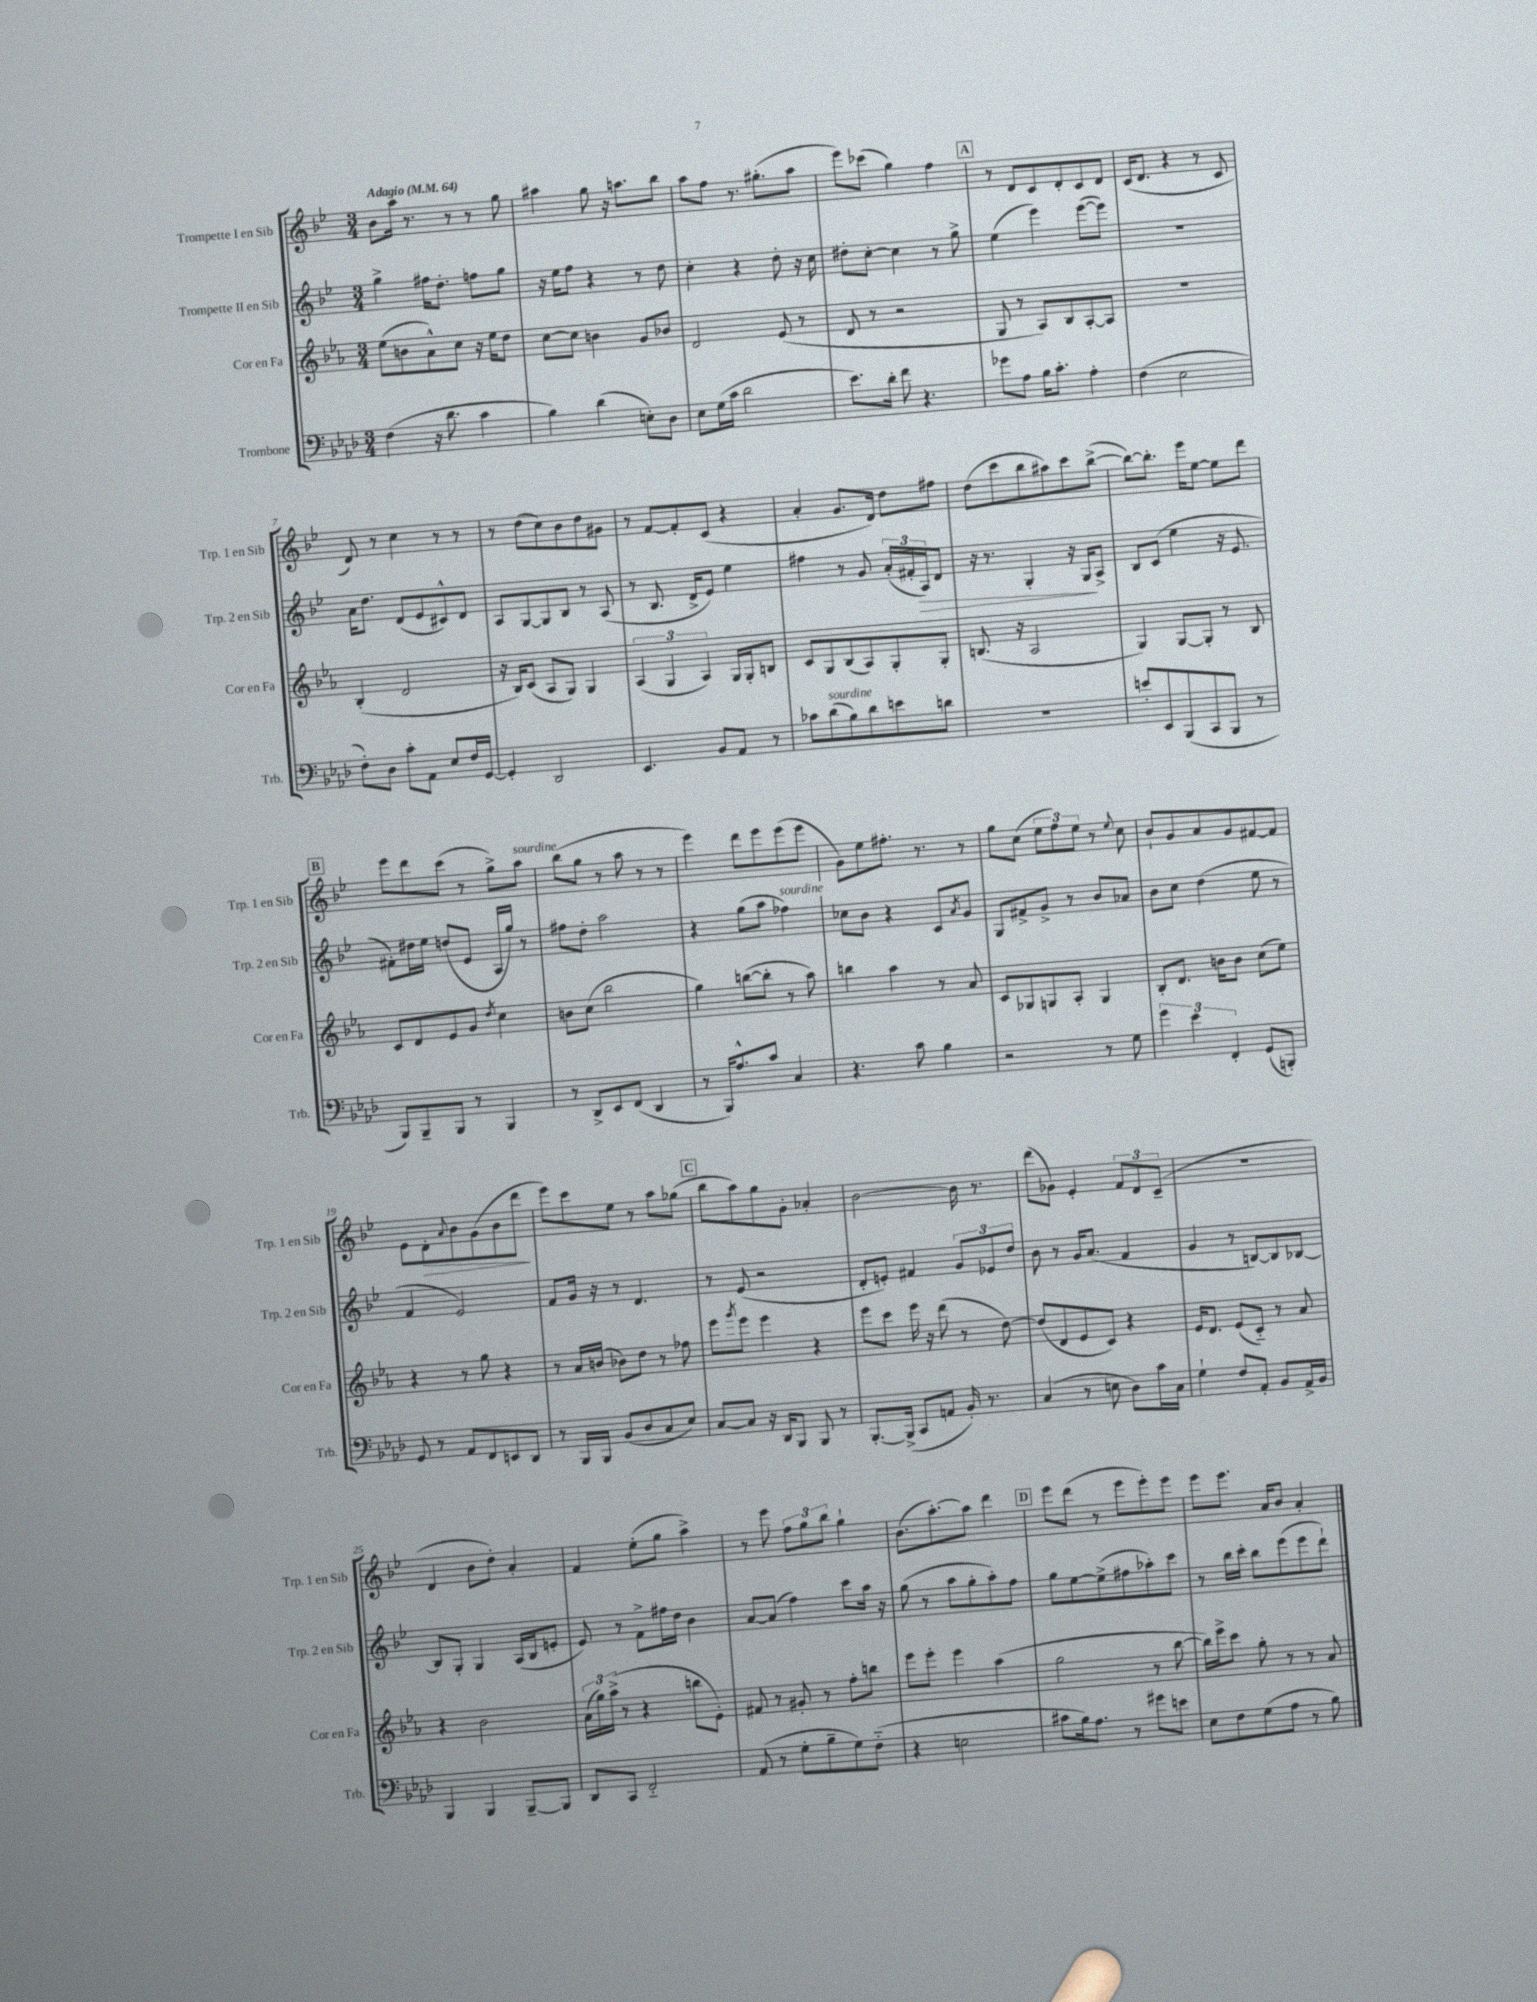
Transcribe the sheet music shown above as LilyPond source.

<<
\new StaffGroup <<
\new Staff = "s0" \with { instrumentName = "Trompette I en Sib" shortInstrumentName = "Trp. 1 en Sib" } {
    \clef treble \key bes \major \numericTimeSignature \time 3/4 \tempo "Adagio" 4 = 64
    bes'8 a''16 r8. r8 r8 g''8 |
    ais''4 g''8 r16 a''8. bes''8 |
    a''8 f''8 r8. gis''8.-.( a''8 |
    ees'''8) ces'''8( g''4) f''4 |
    \mark \markup { \box "A" } r8 d'8 c'8 d'8-. c'8 d'8 |
    c'16( d'8. r4 r8 c'8 |
    d'8) r8 c''4 r8 r8 |
    r8 d''8( c''8) bes'8 d''8 gis'8 |
    r8 f'8~ f'8-. c'8( r4 |
    a'4-. g'8. d'16) d''8 fis''8 |
    d''8( c'''8 bes''8 ais''8) c'''8 bes''8~->( |
    bes''8~) bes''8.-. ees'''16 ees''8~ ees''8 d'''8 |
    \mark \markup { \box "B" } ees'''8 d'''8 c'''8( r8 g''8->) a''8^\markup { \italic "sourdine" } |
    bes''8( g''8 r8 a''8 r8 r8 |
    ees'''4) d'''8 ees'''8 ees'''8( ees'''8 |
    g'8) ees''8 fis''8.-. r8. r8 |
    g''8 c''8( \tuplet 3/2 { ees''8 f''8) ees''8 } r8 \appoggiatura { ees''8 } c''8 |
    bes'8-! g'8 a'8 g'8 fis'8~ fis'8 |
    ees'8 d'8-.\> \appoggiatura { a'8 } bes'8 g'8( bes'8 d'''8\! |
    ees'''8) c'''8 ees''8 r8 a''8 ges''8( |
    \mark \markup { \box "C" } bes''8 a''8) g''8 g'8-. aes'4-. |
    bes'2~ bes'16 r8. |
    d'''8( ges'8) ees'4-. \tuplet 3/2 { f'8 d'8 c'8--( } |
    r2. |
    d'4 bes'8 d''8-.) a'4-. |
    f'4 ees''8-.( g''8 a''4->) |
    r8 ees'''8 \tuplet 3/2 { f''8 g''8 bes''8 } g''4-! |
    bes'8.( a''8.~-.) a''8 d'''4 |
    \mark \markup { \box "D" } ees'''8 d'''8( r8 ees'''8 ees'''8-.) ees'''8 |
    ees'''8 ees'''8. a'16 bes'8 a'4-. \bar "|." |
}
\new Staff = "s1" \with { instrumentName = "Trompette II en Sib" shortInstrumentName = "Trp. 2 en Sib" } {
    \clef treble \key bes \major \numericTimeSignature \time 3/4
    g''4-> fis''16 d''8.-. f''8 g''8 |
    r16 ees''16 f''8 r4 r8 d''8 |
    c''4-. r4 d''8-. r16 c''16 |
    dis''8-. c''8~-. c''4 r8 g''8-> |
    \mark \markup { \box "A" } ees''4( ees'''4) ees'''8~( ees'''8) |
    R2. |
    a'16 d''8. d'8( ees'8 cis'8-^) d'8 |
    a8 g8~ g8 bes8 r8 a8( |
    r8 bes8. d'16-> ees'8) ees''4 |
    fis''4 r8 g'8 \tuplet 3/2 { a'16-.( fis'16-. a16\>) } d'8 |
    r16 r8. g4-. r16 g16\! a8-> |
    bes8 c'8( ees''4 r16 ees'8. |
    \mark \markup { \box "B" } fis'8-.) dis''16 ees''16 d''8( ees'8 a16 g''16) r8 |
    fis''8 d''8-. a''2 |
    r4 g''8( a''8 fes''4^\markup { \italic "sourdine" }) |
    ces''8 bes'8 r4 c'8 \acciaccatura { a'8 } g'8 |
    g8 fis'8-> g'8-> r8 bes'8 aes'8 |
    bes'8 c''8 d''4( ees''8 r8 |
    f'4 ees'2) |
    f'8 g'16 r16 r8 d'4. |
    \mark \markup { \box "C" } r8 ees'8( r2 |
    d'8-. e'8-.) fis'4 \tuplet 3/2 { g'8 ees'8 d''8 } |
    bes'8 r8 g'16 a'8.( f'4 |
    g'4 r8 b8~) b8 bes8~ |
    bes8 g8-. g4 a16( bes16 e'8-. |
    ees'8) r8 f'8-> fis''16 d''16 bes'4 |
    a'8~ a'8( f''4) c'''8 a''16 r16 |
    g''8( r8 a''8 g''8-. a''8-.) f''8 |
    \mark \markup { \box "D" } g''8 ees''8~ ees''8->( fis''8 aes''8-.) c'''8 |
    r8 bes''16 c'''16-. bes''8 ees'''8( ees'''8 d'''8-!) \bar "|." |
}
\new Staff = "s2" \with { instrumentName = "Cor en Fa" shortInstrumentName = "Cor en Fa" } {
    \clef treble \key ees \major \numericTimeSignature \time 3/4
    ees''8( b'8 aes'8-^) c''8 r16 ees''16 d''8 |
    c''8~ c''8 b'4 g'8 bes'8 |
    d'2 ees'8( r8 |
    d'8 r8 r2 |
    \mark \markup { \box "A" } g8 r8 aes8) bes8 aes8~-. aes8 |
    R2. |
    bes4-.( d'2 |
    r16 bes16) c'8( aes8 g8) g4 |
    \tuplet 3/2 { aes4( g4 aes4) } g16 g16-. b8 |
    c'8 g8 bes8( aes8) g8-. g8-. |
    b8.( r16 aes2 |
    g4) g8~ g8-. r8 bes8 |
    \mark \markup { \box "B" } c'8 d'8 ees'8 g'8 \acciaccatura { d''8 } c''4 |
    b'8 c''8( bes''2 |
    g''4) b''8~( b''8-. r8 aes''8) |
    b''4 aes''4 r8 aes'8 |
    c'8 ges8 g8 aes8-. g4 |
    bes8-. d'8. b'16 b'8 c''8( ees''8) |
    r4 r8 g''8 r4 |
    r8 aes'16 b'16( bes'8) d''8 r8 fes''8 |
    \mark \markup { \box "C" } ees'''8 \acciaccatura { g'''8 } ees'''8 ees'''4 r4 |
    ees'''8 c'''8 ees'''16 r16 d'''8( r8 d''8~) |
    d''8( d'8 ees'8 c'8) r4 |
    ees'16 d'8. ees'8( c'8-_) r8 aes'8 |
    r4 bes'2 |
    \tuplet 3/2 { aes'16( g''16) aes''16->( } r8 r4 b''8 ees'8-.) |
    fis'8 r8 gis'8-. r8 f''8-. b''8 |
    ees'''8 ees'''8-. ees'''4 aes''4( |
    \mark \markup { \box "D" } g''2 r8 bes''8~ |
    bes''16) ees'''16-> c'''8 g''8-. r8 r8 aes'8 \bar "|." |
}
\new Staff = "s3" \with { instrumentName = "Trombone" shortInstrumentName = "Trb." } {
    \clef bass \key aes \major \numericTimeSignature \time 3/4
    f4( r16 des'8. c'4 |
    bes4) des'4( e8-.) des8 |
    ees8 g16( c'16 des'2 |
    ees'8.) des'16-. f'8 r4. |
    \mark \markup { \box "A" } ges'8 aes8 bes16 c'8.-. aes4-. |
    f4( ees2 |
    f8-.) des8 c'8-. aes,8 ees8 f16 g,16~ |
    g,4-. des,2 |
    ees,4. bes,8 aes,8 r8 |
    ces'8 des'8^\markup { \italic "sourdine" }( bes8) des'8 e'8 d'8 |
    R2. |
    e'8-. ees,8 bes,,8( c,8 bes,,8 r8 |
    \mark \markup { \box "B" } bes,,8) bes,,8-- bes,,8 r8 bes,,4 |
    r8 des,8-> ees,8 f,8( des,4 |
    r8 bes,,16) aes8.-^ c'8 c4 |
    r4. c'8 bes4 |
    r2 r8 g8 |
    \tuplet 3/2 { g'4 ees'4 f,4-. } g,8( b,,8-.) |
    g,8 r8 aes,8 f,8 e,8 des,8 |
    r8 bes,,16 bes,,16 bes,8( des8 c8 ees8) |
    \mark \markup { \box "C" } c8~ c8 r16 des,16 bes,,8 bes,,8 r8 |
    bes,,8.~-. bes,,16->( c,8 a,8 bes,16-.) r8. |
    c4( r8 e8 des8) c'16 c16 |
    g4-! f8 aes,8-. bes,8 aes,16-> bes,16 |
    bes,,4 bes,,4 bes,,8~-- bes,,8 |
    des,8 c,8 f,2-_ |
    aes,8( r8 g8-. bes8-- g8) f8-_( |
    r4 e2 |
    \mark \markup { \box "D" } cis'8 bes16) aes8. r8 gis'8 e'8 |
    ees8 f8 g8( aes8 r8 bes8) \bar "|." |
}
>>
>>
